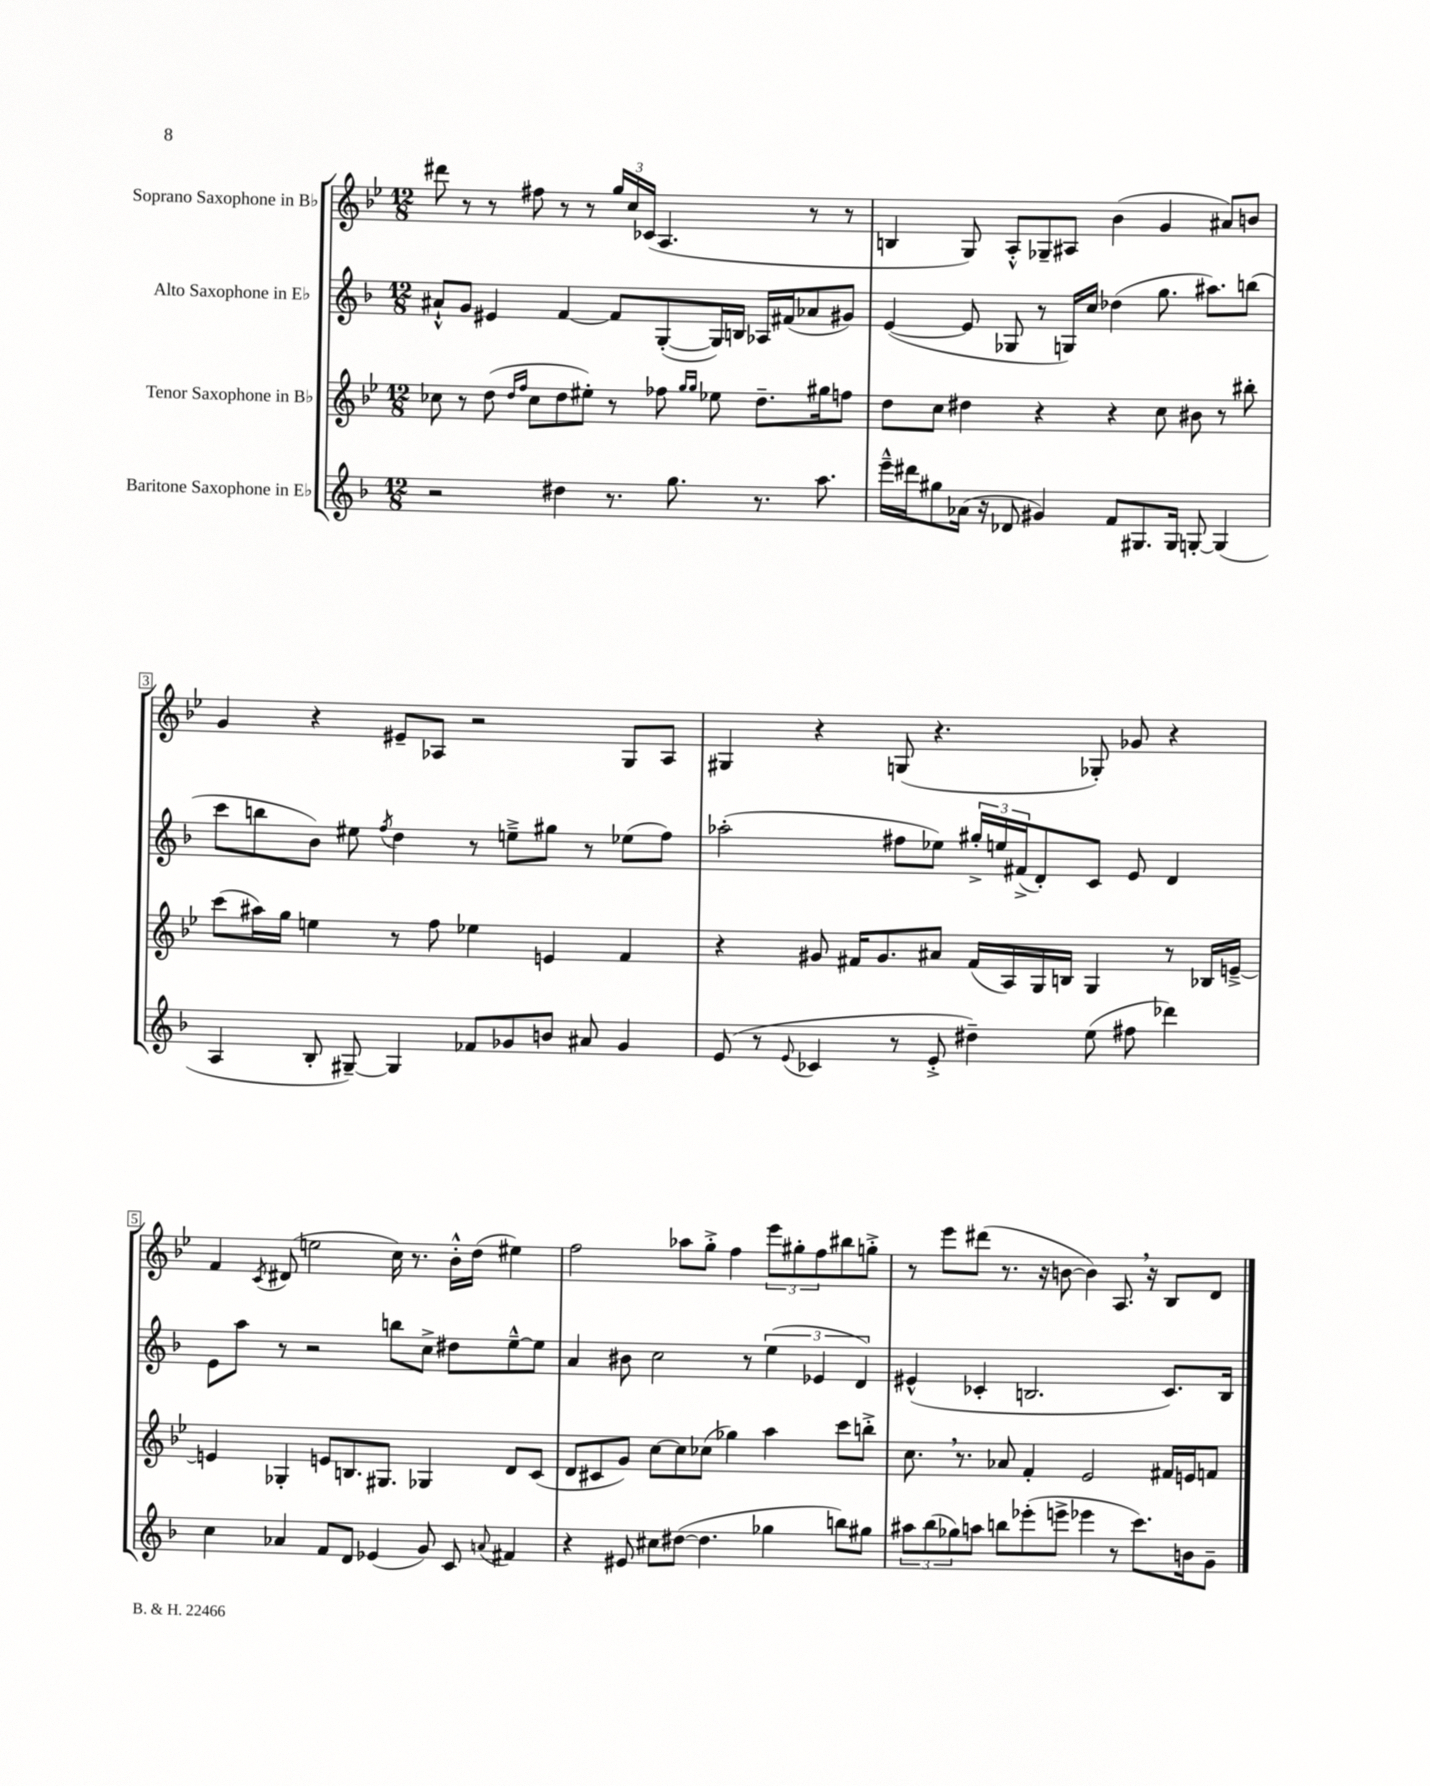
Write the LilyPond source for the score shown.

<<
\new StaffGroup <<
\new Staff = "s0" \with { instrumentName = "Soprano Saxophone in Bb" } {
    \clef treble \key bes \major \numericTimeSignature \time 12/8
    dis'''8 r8 r8 fis''8 r8 r8 \tuplet 3/2 { g''16 c''16 ces'16( } a4. r8 r8 |
    b4 g8) a8-.-^ ges8-- ais8 bes'4( g'4 ais'8) b'8 |
    g'4 r4 eis'8-- aes8 r2 g8 aes8 |
    gis4 r4 g8( r4. ges8-.) ges'8 r4 |
    f'4 \acciaccatura { c'8 } dis'8( e''2 c''16) r8. bes'16-.-^ d''16( eis''4) |
    f''2 aes''8 g''8-.-> f''4 \tuplet 3/2 { ees'''8 gis''8-. f''8 } bis''8 g''8-.-> |
    r8 ees'''8 dis'''8( r8. r16 b'8~ b'4) a8. \breathe r16 bes8 d'8 \bar "|." |
}
\new Staff = "s1" \with { instrumentName = "Alto Saxophone in Eb" } {
    \clef treble \key f \major \numericTimeSignature \time 12/8
    ais'8-!-^ g'8 eis'4 f'4~ f'8 g8~-.( g16) b16 aes16 fis'16( aes'8 gis'8) |
    e'4~( e'8 ges8 r8 g16) c''16 des''4( g''8. ais''8.) b''8( |
    c'''8 b''8 bes'8) eis''8 \acciaccatura { f''8 } d''4 r8 e''8---> gis''8 r8 ees''8( f''8) |
    aes''2-.( fis''8 ees''8) \tuplet 3/2 { gis''16-.-> e''16 fis'16->( } d'8-.) c'8 e'8 d'4 |
    e'8 a''8 r8 r2 b''8 c''8-> dis''8 e''8~---^ e''8 |
    a'4 bis'8 c''2 r8 \tuplet 3/2 { e''4( ees'4 d'4) } |
    eis'4-^( ces'4-. b2. ces'8.) b16 \bar "|." |
}
\new Staff = "s2" \with { instrumentName = "Tenor Saxophone in Bb" } {
    \clef treble \key bes \major \numericTimeSignature \time 12/8
    ces''8 r8 d''8( \grace { d''16 f''16 } ces''8 d''8 eis''8-.) r8 fes''8 \grace { g''16 g''16 } ees''8 d''8.-- gis''16 f''8 |
    d''8 c''8 dis''4 r4 r4 c''8 bis'8 r8 bis''8-. |
    c'''8( ais''16) g''16 e''4 r8 f''8 ees''4 e'4 f'4 |
    r4 gis'8 fis'16 gis'8. ais'8 fis'16( a16) g16 b16 g4 r8 bes16 e'16~---> |
    e'4 ges4-. e'8 b8. gis8. ges4 d'8 c'8( |
    d'8 cis'8 g'8) c''8~ c''8 ces''8( ges''4) a''4 c'''8 b''8-.-> |
    c''8. \breathe r8. aes'8 f'4-. ees'2 fis'16 e'16 f'8 \bar "|." |
}
\new Staff = "s3" \with { instrumentName = "Baritone Saxophone in Eb" } {
    \clef treble \key f \major \numericTimeSignature \time 12/8
    r2 dis''4 r8. g''8. r8. a''8. |
    e'''16---^ dis'''16 gis''8 aes'16( r16 des'8 gis'4) f'8 gis8. gis16 g8~-. g4( |
    a4 bes8-. gis8~--) gis4 fes'8 ges'8 b'8 ais'8 ges'4 |
    e'8( r8 \appoggiatura { e'8 } ces'4 r8 e'8-.-> dis''4--) e''8( fis''8 des'''4) |
    c''4 aes'4 f'8 d'8 ees'4( g'8) c'8 \appoggiatura { a'8 } fis'4 |
    r4 eis'8 cis''8 dis''8~( dis''4. ges''4 b''8) gis''8 |
    \tuplet 3/2 { ais''8 bes''8( ges''8) } a''8 b''8 ees'''8-.( e'''8-> ees'''4 r8 c'''8.) b'16 g'8-- \bar "|." |
}
>>
>>
\layout { \context { \Score \override BarNumber.stencil = #(make-stencil-boxer 0.1 0.3 ly:text-interface::print) } }
